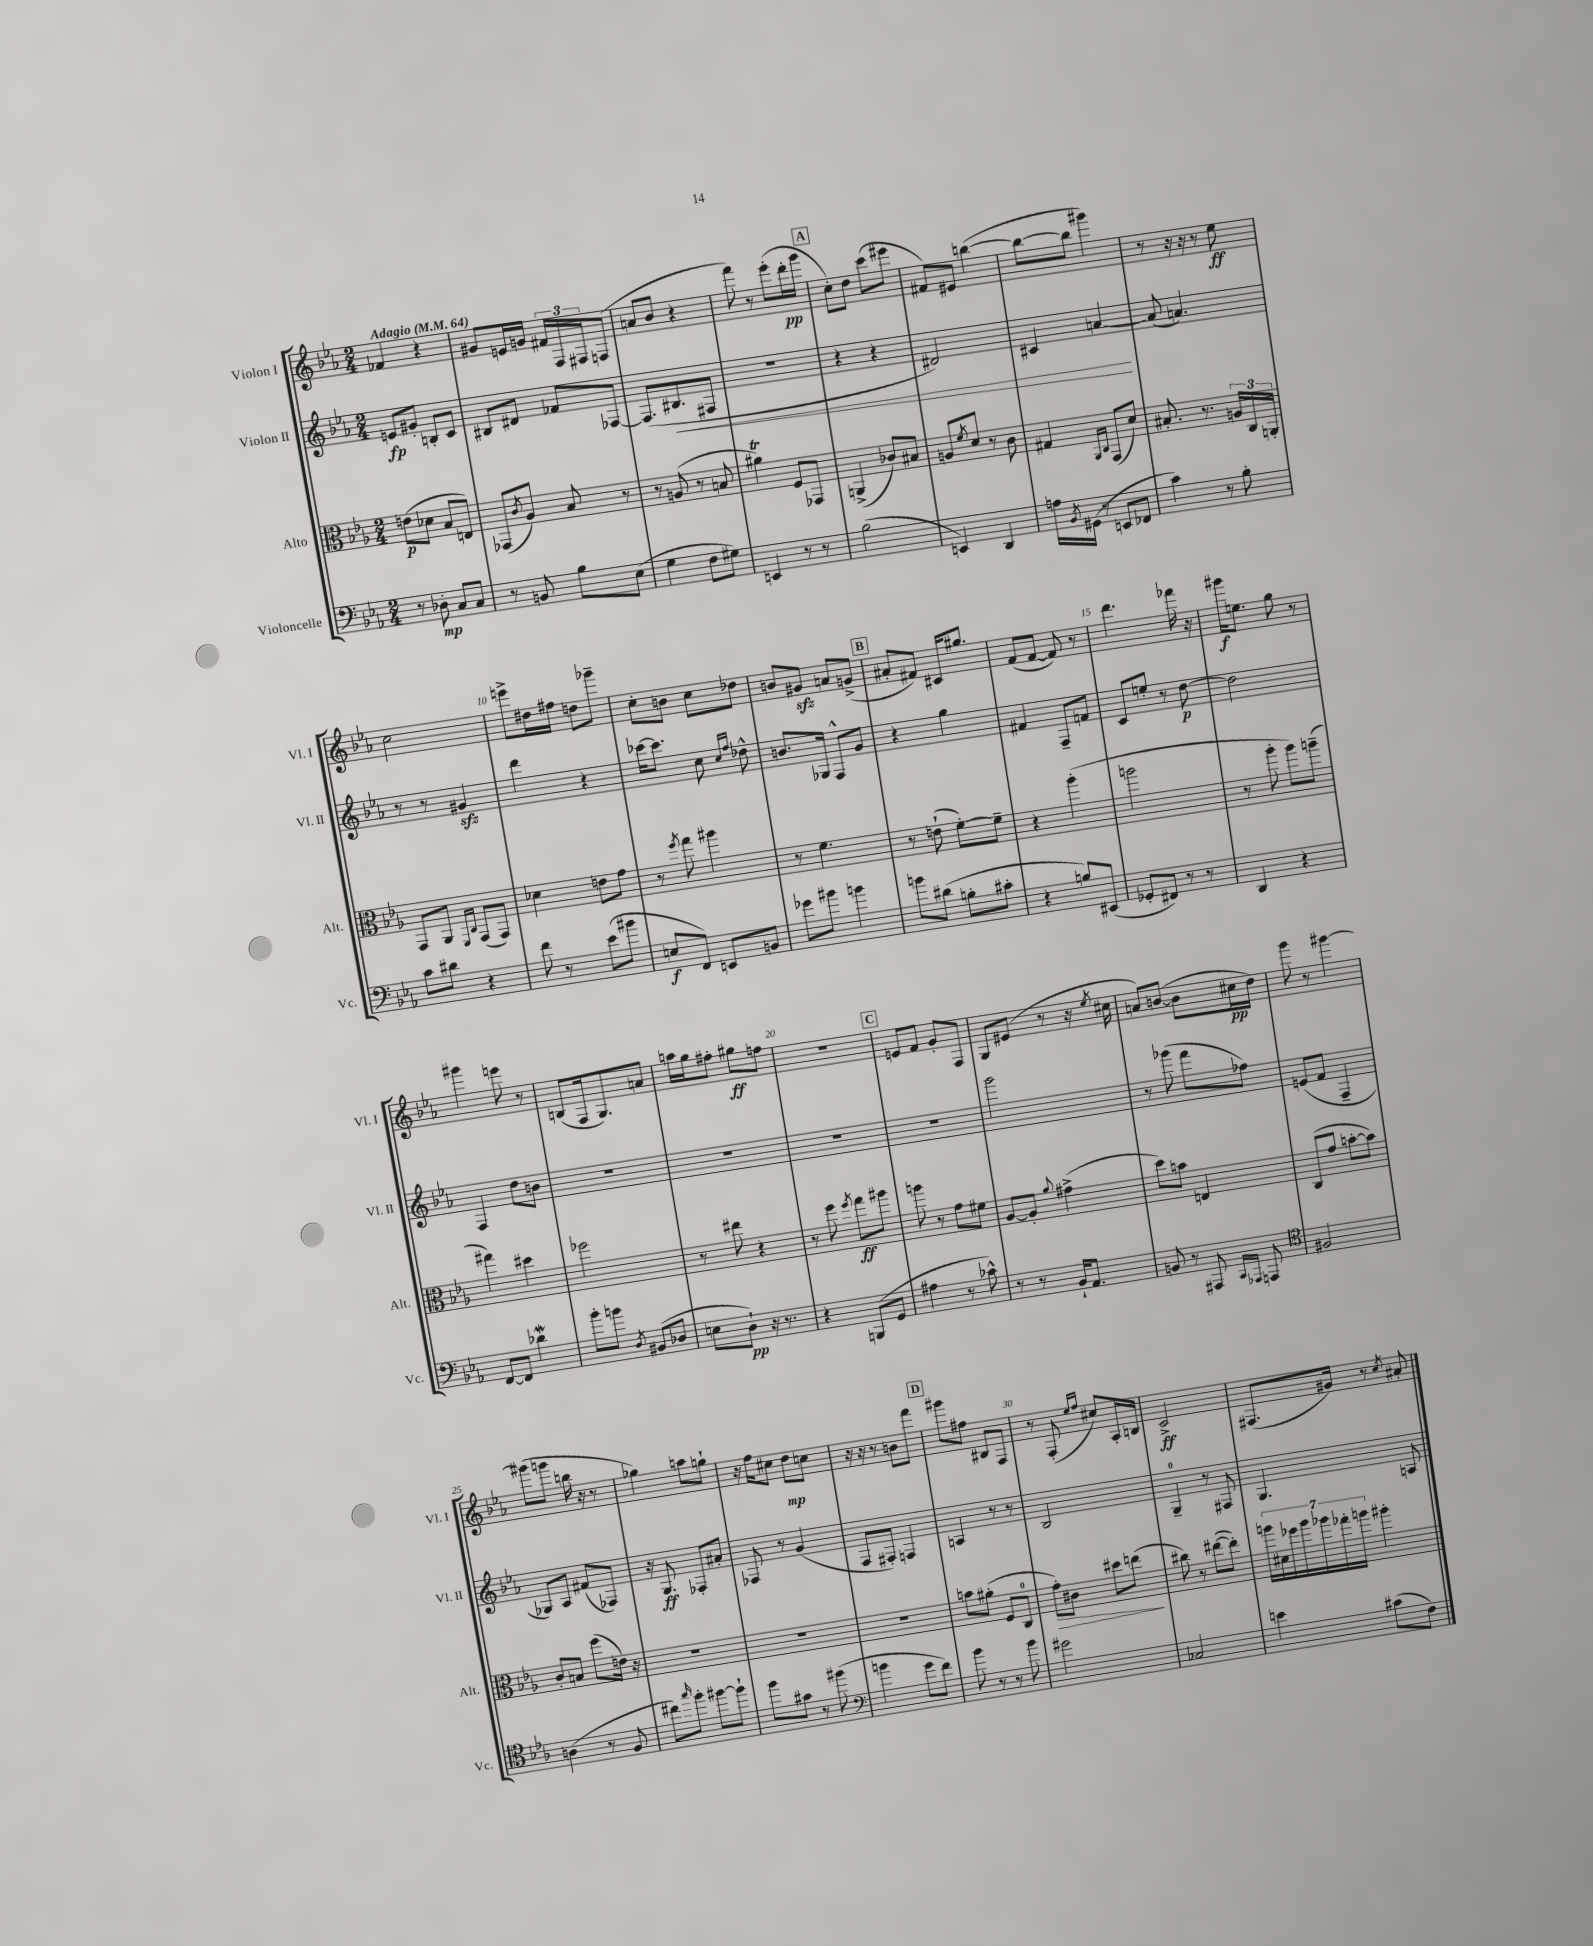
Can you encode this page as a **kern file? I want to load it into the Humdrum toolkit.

**kern	**kern	**kern	**kern
*staff4	*staff3	*staff2	*staff1
*clefF4	*clefC3	*clefG2	*clefG2
*k[b-e-a-]	*k[b-e-a-]	*k[b-e-a-]	*k[b-e-a-]
*M2/4	*M2/4	*M2/4	*M2/4
*MM64	*MM64	*MM64	*MM64
8r	(8e\L	8e/L	4f-/
8D-'\	8d-\J	8g#'/J	.
8C/L	8B-/L	8B'/L	4r
8C/J	8E/J)	8c/J	.
=	=	=	=
8r	(8GG-/L	8B#/L	8g#/L
.	8qc/	.	.
8BB/	8A-/J)	8d#/J	16e/L
.	.	.	16g/JJ
8B-\L	8B-/	8f-/L	24f#/LL
.	.	.	24F/
.	.	.	24F#/J
(8E-\J	8r	[8F-/J	(8F/J
=	=	=	=
4G\	8r	(8.F-/]L	8a/L
.	(8A/	.	8b-/J
.	.	8.B#/	.
8F\L	8r	.	4r
8G#\J)	8B/	8F#/J	.
=	=	=	=
4EE/	4a#\)	2r	8fff\)
.	.	.	8r
8r	8F/L	.	(8eee-'\L
8r	8GG-/J	.	16ddd'\L
.	.	.	16ggg\JJ
=	=	=	=
(2B-\	(4AA^/	4r	8cc'\L)
.	.	.	8dd\J
.	8c-/L)	4r	(8ccc\L
.	8B#/J	.	8eee#\J
=	=	=	=
4EE/)	8A/L	2d#/)	8f#/L)
.	8qf/	.	.
.	8d/J	.	8e#/J
4DD/	8r	.	([4bb\
.	8c\	.	.
=	=	=	=
16A\LL	4G#/	4c#/	8bb\_L
8qBB-/	.	.	.
(16GG#\JJ	.	.	.
8r	.	.	8bb\]J
.	16qqAA-/LL	.	.
.	16qqC/JJ	.	.
8EE/L	(8GG/L	[4a/	4ggg#\)
8FF-/J	8d/J)	.	.
=	=	=	=
4c\)	8.B#'/	(8a/]	8r
.	.	4.a/)	16r
.	8.r	.	16r
8r	.	.	8r
8B-'\	24A/LL	.	8ee-\
.	24C/	.	.
.	24AA'/JJ	.	.
=	=	=	=
8c\L	8GG/L	8r	2cc\
8d#\J	8AA-/J	8r	.
.	16qqFF/LL	.	.
.	16qqC/JJ	.	.
4r	(8GG/L	4g#/	.
.	8GG/J)	.	.
=	=	=	=
8f\	4d-\	4ddd\	8eee^\L
8r	.	.	16dd#\L
.	.	.	16ff#\JJ
(8e-\L	8e\L	4r	8dd\L
8b#\J	8g\J	.	8ggg-~\J
=	=	=	=
8E/L	8r	[16ccc-\LK	8cc'\L
.	.	8.ccc-\]J	.
.	8qff/	.	.
8FF/J)	8gg\	.	8b\J
8EE/L	4aa#\	8cc\	8cc\L
.	.	16qqcc/LL	.
.	.	16qqff/JJ	.
8BB/J	.	8dd-^^\	8dd-\J
=	=	=	=
8g-\L	8r	8.b/L	8b/L
8b#\J	4.f\	.	8g#/J
.	.	16G-/Jk	.
4b\	.	8F^^/L	8a/L
.	.	8g/J	(8g^/J
=	=	=	=
8b\L	8r	4r	8a#'/L
(8d#\J	(8e`\	.	8f#/J)
8B'\L	[8f'\L)	4gg\	16c#/LK
.	.	.	8.gg#/J
8c#'\J	8f~\]J	.	.
=	=	=	=
4r	4r	4f#/	(8f/L
.	.	.	[8f/J
8B/L)	(4aa-'\	8F~/L	8f/])
(8EE#/J	.	8f/J	8r
=	=	=	=
8GG-'/L	2aa\	8c/L	4.ddd\
8FF#/J)	.	8ee'/J	.
8r	.	8r	.
8r	.	[8dd\	16fff-\
.	.	.	16r
=	=	=	=
4DD/	8r	2dd\]	16ggg#\LK
.	.	.	8.ee\J
.	8aa-'\	.	.
4r	8aa-\L)	.	8gg\
.	(8aa~\J	.	8r
=	=	=	=
[8FF/L	4gg#\)	4F/	4ggg#\
8FF/]J	.	.	.
4d-\	4dd#\	8dd\L	8eee\
.	.	8b\J	8r
=	=	=	=
8b-'\L	2ff-\	2r	(8B/L
8b\J	.	.	16F/k
.	.	.	8.G/)
8qD/	.	.	.
(8BB#/L	.	.	.
8D-/J	.	.	8a/J
=	=	=	=
8E\L	8r	2r	16aa\LL
.	.	.	16gg\J
8D`\J)	8ee#\	.	8ff#'\J
16r	4r	.	8gg#\L
8.r	.	.	.
.	.	.	8ff\J
=	=	=	=
4r	8r	2r	2r
.	8ff\	.	.
.	8qff/	.	.
(8BBB/L	8gg\L	.	.
8GG/J	8aa#\J	.	.
=	=	=	=
4A#\	8aa\	2r	8e/L
.	8r	.	8f/J
8r	8g\L	.	8g'/L
8c-^^\)	8f#\J	.	8F/J
=	=	=	=
8r	[8A-/L	2ggg\	8G/L
8r	8A-'/]J	.	(8e#/J
.	8qqa-/	.	.
16BB-`/LK	(4g#^\	.	8r
8.AA-/J	.	.	.
.	.	.	16r
.	.	.	8qee-/
.	.	.	16cc#\
=	=	=	=
8BB/	8dd\L)	8r	8a/L)
8r	8b\J	(8ggg-\	([8b/J
8AAA#/	4E/	8fff\L	8b\]L
16qqCC/LL	.	.	.
16qqAAA-/JJ	.	.	.
8AAA/	.	8ff-\J)	16cc#\L
.	.	.	16dd\JJ)
=	=	=	=
*clefC4	*	*	*
2F#/	(8C/L	(8e/L	8ggg\
.	8g/J	8f/J	8r
.	[8b'\L	4F~/	[4ggg#\
.	8b\]J)	.	.
=	=	=	=
(4A\	8c'/L	8G-/L)	(8ggg#\]L
.	8B/J	8A-/J	8ggg\J
8r	(8ff\L	(8f#/L	16bb\
.	.	.	16r
8F/	16e\Jk)	8F-/J)	8r
.	16r	.	.
=	=	=	=
8cc#\L)	2r	16r	4gg-\)
.	.	8.G/	.
16qqgg/	.	.	.
8ff'\J	.	.	.
[8ff#\L	.	8F-'/L	8aa\L
8ff#`\]J	.	8a#'/J	8gg`\J
=	=	=	=
8ff\L	2r	8F-/	16r
.	.	.	16ff\LK
8g#\J	.	8r	8cc#\J
8r	.	(4g/	8dd\L
(8ff#\	.	.	8cc\J
=	=	=	=
*clefF4	*	*	*
4b\	2r	8F/L	16r
.	.	.	16r
.	.	8F#'/J)	8r
8g\L	.	4F/	8b\L
8f\J)	.	.	8fff\J
=	=	=	=
8b-\	8b\L	4A/	8ggg#\L
8r	(8a#'\J	.	8ff#\J
8r	8F/L	8r	8B#/L
8b-\	8C/J	8r	8F/J
=	=	=	=
2g#\	8g'\L)	2B-/	8r
.	8c#\J	.	(8F'/
.	.	.	16qqee-/LL
.	.	.	16qqff/JJ
.	8dd#\L	.	8cc#/L)
.	(8ee\J	.	16A-'/L
.	.	.	16B/JJ
=	=	=	=
2C-/	8cc#\)	4G~/	2c^/
.	8r	.	.
.	([8ee#\L	8r	.
.	8ee#'\]J)	8F#/	.
=	=	=	=
4e\	28aa\LL	4.G/	(8.F#/L
.	28d#\	.	.
.	28ff-\	.	.
.	28aa\	.	.
.	28aa-\	.	.
.	28gg-'\	.	.
.	.	.	16g#/Jk)
.	28aa\JJ	.	.
(8c#\L	4aa#'\	.	8r
.	.	.	8qcc/
8F\J)	.	8A/	8a#'/
==	==	==	==
*-	*-	*-	*-
